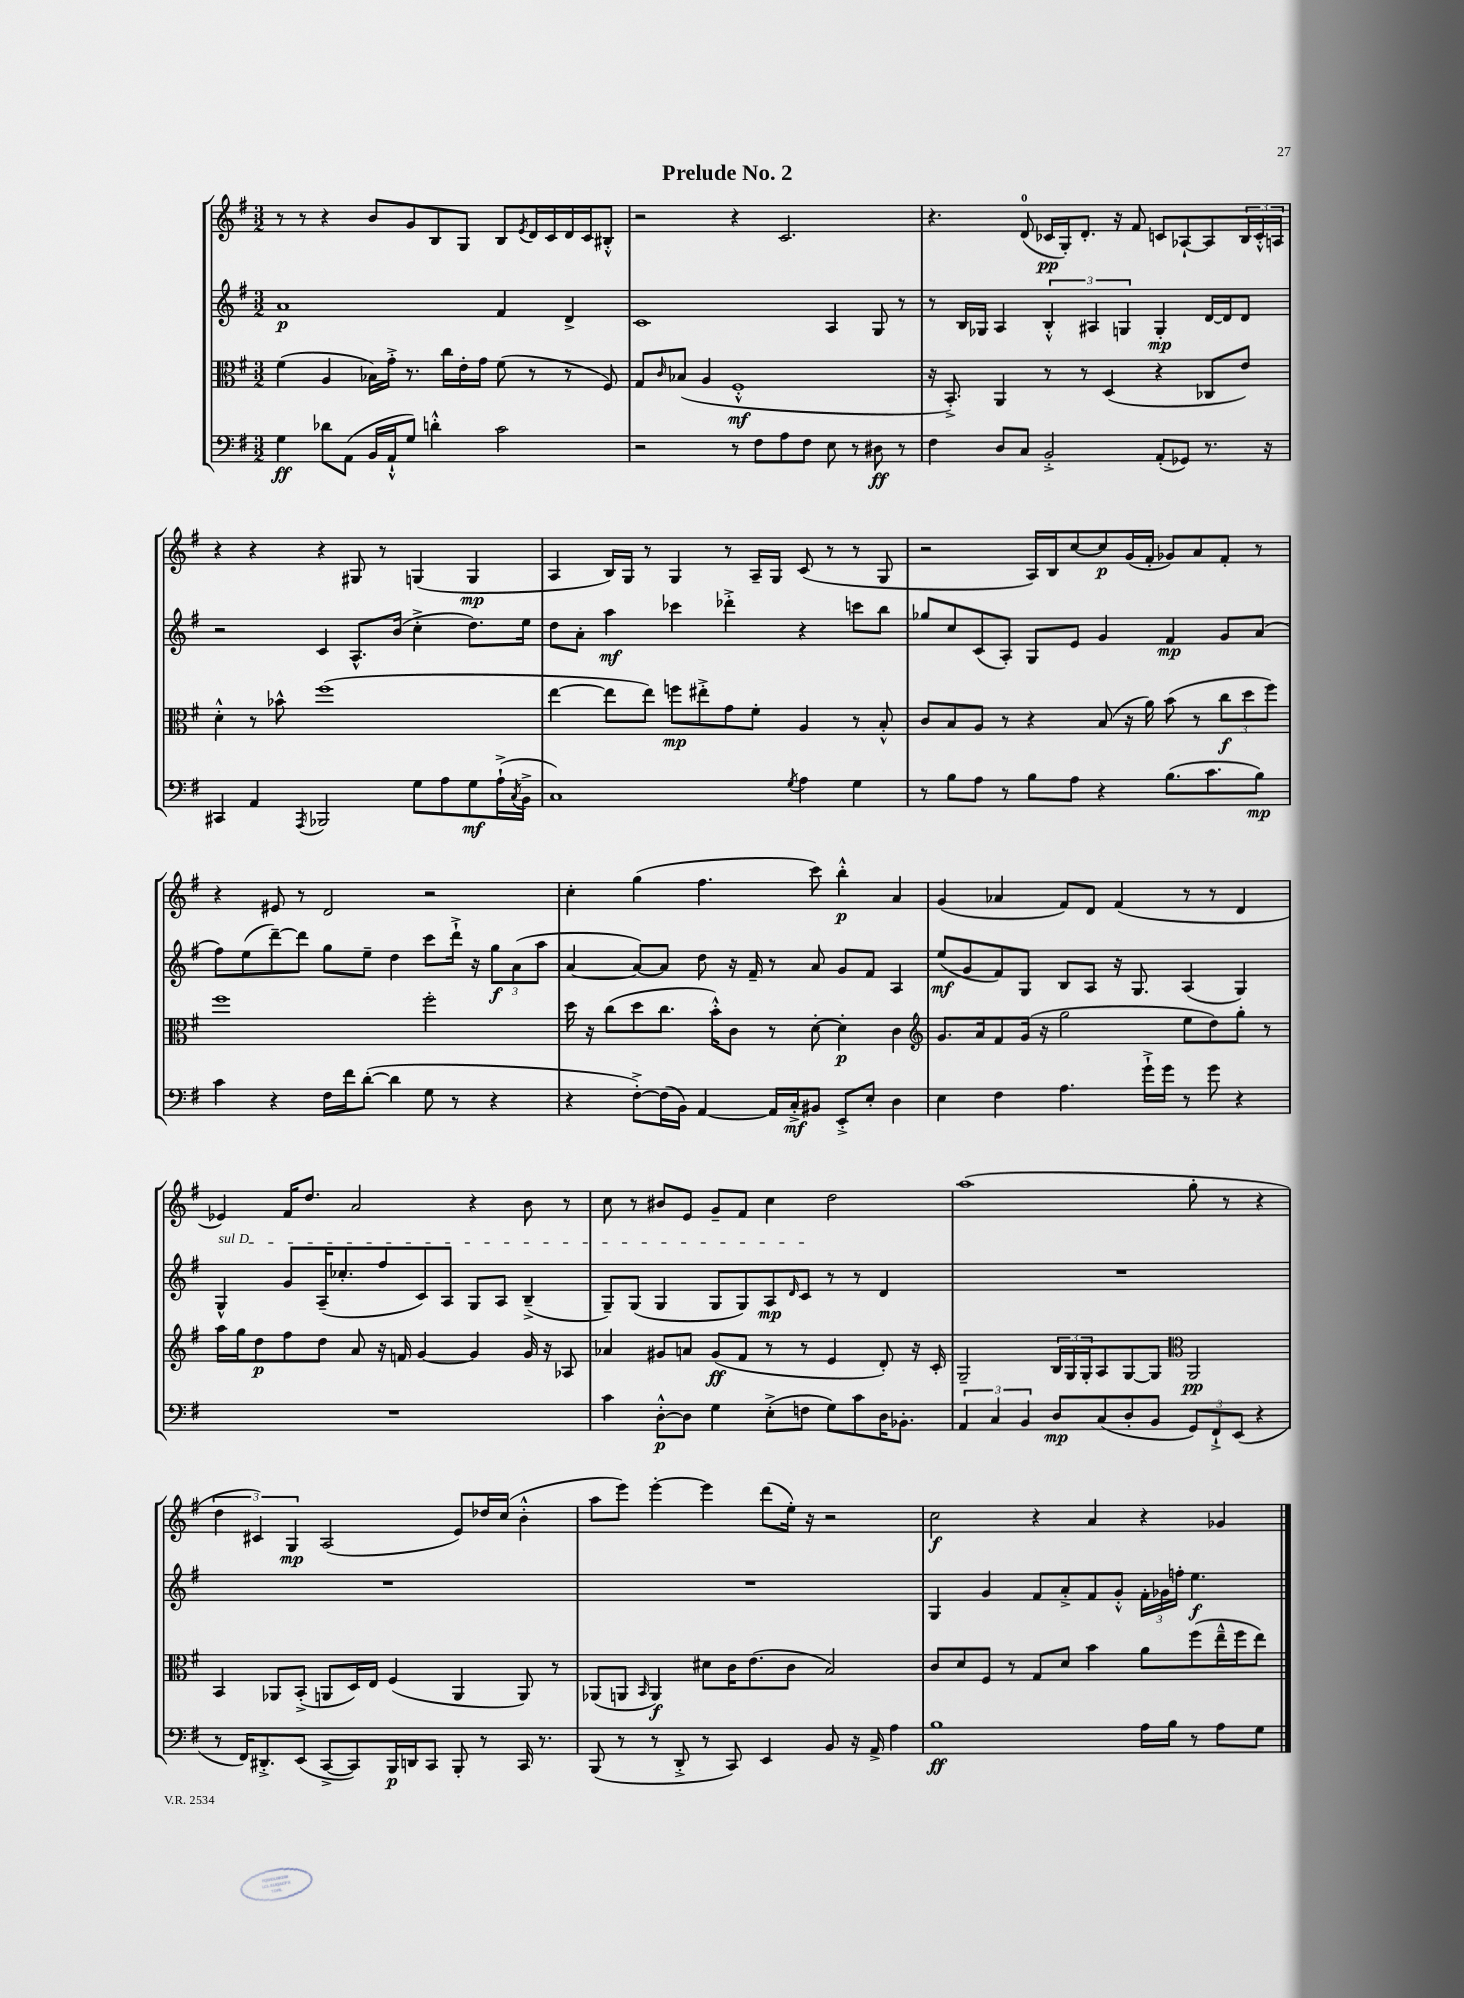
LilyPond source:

\header { title = "Prelude No. 2" }
<<
\new StaffGroup <<
\new Staff = "s0" {
    \clef treble \key g \major \numericTimeSignature \time 3/2
    r8 r8 r4 b'8 g'8 b8 g8 b8 \acciaccatura { e'8 } d'16 c'16 d'16 c'16 bis8-.-^ |
    r2 r4 c'2. |
    r4. d'8-0( ces'16\pp g16-.) d'8.-. r16 fis'8 c'8 aes8~-! aes8 \tuplet 3/2 { b16 c'16-.-^ a16 } |
    r4 r4 r4 gis8 r8 g4( g4\mp |
    a4 b16) g16 r8 g4 r8 a16-- g16 c'8( r8 r8 g8 |
    r2 a16) b16 c''8~ c''8\p g'16( fis'16-. ges'8) a'8 fis'8-. r8 |
    r4 eis'8 r8 d'2 r2 |
    c''4-. g''4( fis''4. c'''8) b''4-.-^\p a'4 |
    g'4( aes'4 fis'8) d'8 fis'4( r8 r8 d'4 |
    ees'4) fis'16 d''8. a'2 r4 b'8 r8 |
    c''8 r8 bis'8 e'8 g'8-- fis'8 c''4 d''2 |
    a''1( g''8-. r8 r4 |
    \tuplet 3/2 { d''4 cis'4) g4\mp } a2( e'8) des''16 c''16( b'4-.-^ |
    a''8 e'''8) e'''4~-. e'''4 d'''8( e''16-.) r16 r2 |
    c''2\f r4 a'4 r4 ges'4 \bar "|." |
}
\new Staff = "s1" {
    \clef treble \key g \major \numericTimeSignature \time 3/2
    a'1\p fis'4 d'4-> |
    c'1 a4 g8 r8 |
    r8 b16 ges16 a4 \tuplet 3/2 { b4-.-^ ais4 g4 } g4-.\mp d'16~ d'16 d'8 |
    r2 c'4 a8.-^ b'16( c''4-.-> d''8.) e''16 |
    d''8 a'8-. a''4\mf ces'''4 des'''4-.-> r4 c'''8 b''8 |
    ges''8 c''8 c'8( a8-.) g8 e'8 g'4 fis'4\mp g'8 a'8( |
    fis''8) e''8( d'''8~--) d'''8 g''8 e''8-- d''4 c'''8 d'''16-!-> r16 \tuplet 3/2 { g''8\f a'8( a''8 } |
    a'4~ a'8~) a'8 d''8 r16 fis'16-- r8 a'8 g'8 fis'8 a4 |
    e''8\mf( g'8 fis'8) g8 b8 a8 r16 g8. a4( g4) |
    \once \override TextSpanner.bound-details.left.text = \markup { \italic "sul D" } g4-^\startTextSpan g'8 a16--( ces''8.-. fis''8 c'8) a8 g8 a8 b4--->( |
    g8--) g8( g4 g8 g8) a8\mp \grace { d'16 } c'8\stopTextSpan r8 r8 d'4 |
    R1. |
    R1. |
    R1. |
    g4 g'4 fis'8 a'8-.-> fis'8 g'8-.-^ \tuplet 3/2 { fis'16-. ges'16 f''16-. } e''4.\f \bar "|." |
}
\new Staff = "s2" {
    \clef alto \key g \major \numericTimeSignature \time 3/2
    fis'4( a4 bes16) g'16-.-> r8. c''16 e'16-. g'16 fis'8( r8 r8 fis8) |
    g8 \grace { c'16 } bes8( a4 fis1-.-^\mf |
    r16 b,8.-.->) a,4 r8 r8 d4( r4 ces8 e'8) |
    d'4-.-^ r8 bes'8-^ fis''1( |
    e''4~ e''8 e''8) f''8\mp eis''8-.-> g'8 fis'8-. a4 r8 b8-.-^ |
    c'8 b8 a8 r8 r4 b8( r16 a'16) b'8( r8 \tuplet 3/2 { c''8\f d''8 fis''8) } |
    fis''1 fis''2-. |
    d''16 r16 c''8( d''8 c''8. b'16-.-^) c'8 r8 d'8~-. d'4-.\p c'4 |
    \clef treble g'8. a'16 fis'8 g'16( r16 g''2 e''8 d''8) g''8-. r8 |
    a''16 g''16 d''8\p fis''8 d''8 a'8 r16 f'16 g'4~ g'4 g'16 r16 aes8 |
    aes'4 gis'8 a'8 gis'8\ff( fis'8 r8 r8 e'4 d'8-.) r16 c'16-. |
    g2-- \tuplet 3/2 { b16 g16 g16-. } a8 g8~ g8 \clef alto a,2\pp |
    b,4 aes,8 b,8-.->( a,8 d16) e16 fis4( a,4 a,8) r8 |
    aes,8( a,8 \grace { b,16 } a,4\f) dis'8 c'16 e'8.( c'8 b2) |
    c'8 d'8 fis8 r8 g8 d'8 b'4 a'8 fis''8( e''16---^ fis''16 e''8) \bar "|." |
}
\new Staff = "s3" {
    \clef bass \key g \major \numericTimeSignature \time 3/2
    g4\ff des'8 a,8( b,16 a,16-!-^ g8) d'4-.-^ c'2 |
    r2 r8 fis8 a8 fis8 e8 r8 dis8\ff r8 |
    fis4 d8 c8 b,2-.-> a,8-.( ges,8) r8. r16 |
    cis,4 a,4 \acciaccatura { a,,8 } bes,,2 g8 a8 g8\mf a16-!->( \acciaccatura { c8 } b,16-> |
    c1) \acciaccatura { g8 } a4 g4 |
    r8 b8 a8 r8 b8 a8 r4 b8.( c'8. b8\mp) |
    c'4 r4 fis16 fis'16 d'8~-.( d'4 g8 r8 r4 |
    r4 fis8~-.->) fis16( b,16) a,4~ a,16 c16-.->\mf bis,8 e,8-.-> e8-. d4 |
    e4 fis4 a4. g'16-!-> g'16 r8 g'8 r4 |
    R1. |
    c'4 d8~-.-^\p d8 g4 e8-.->( f8 g8) c'8 d16 bes,8.-. |
    \tuplet 3/2 { a,4 c4 b,4 } d8\mp c8( d8-. b,8 \tuplet 3/2 { g,8) fis,8-!-> e,8( } r4 |
    r8 fis,16) dis,8.-.-> e,8( c,8~-> c,8) b,,16\p d,16 c,8 b,,8-. r8 c,16 r8. |
    b,,8( r8 r8 d,8-.-> r8 c,8) e,4 b,8 r16 a,16-> a4 |
    b1\ff a16 b16 r8 a8 g8 \bar "|." |
}
>>
>>
\layout { \context { \Score \remove "Bar_number_engraver" } }
